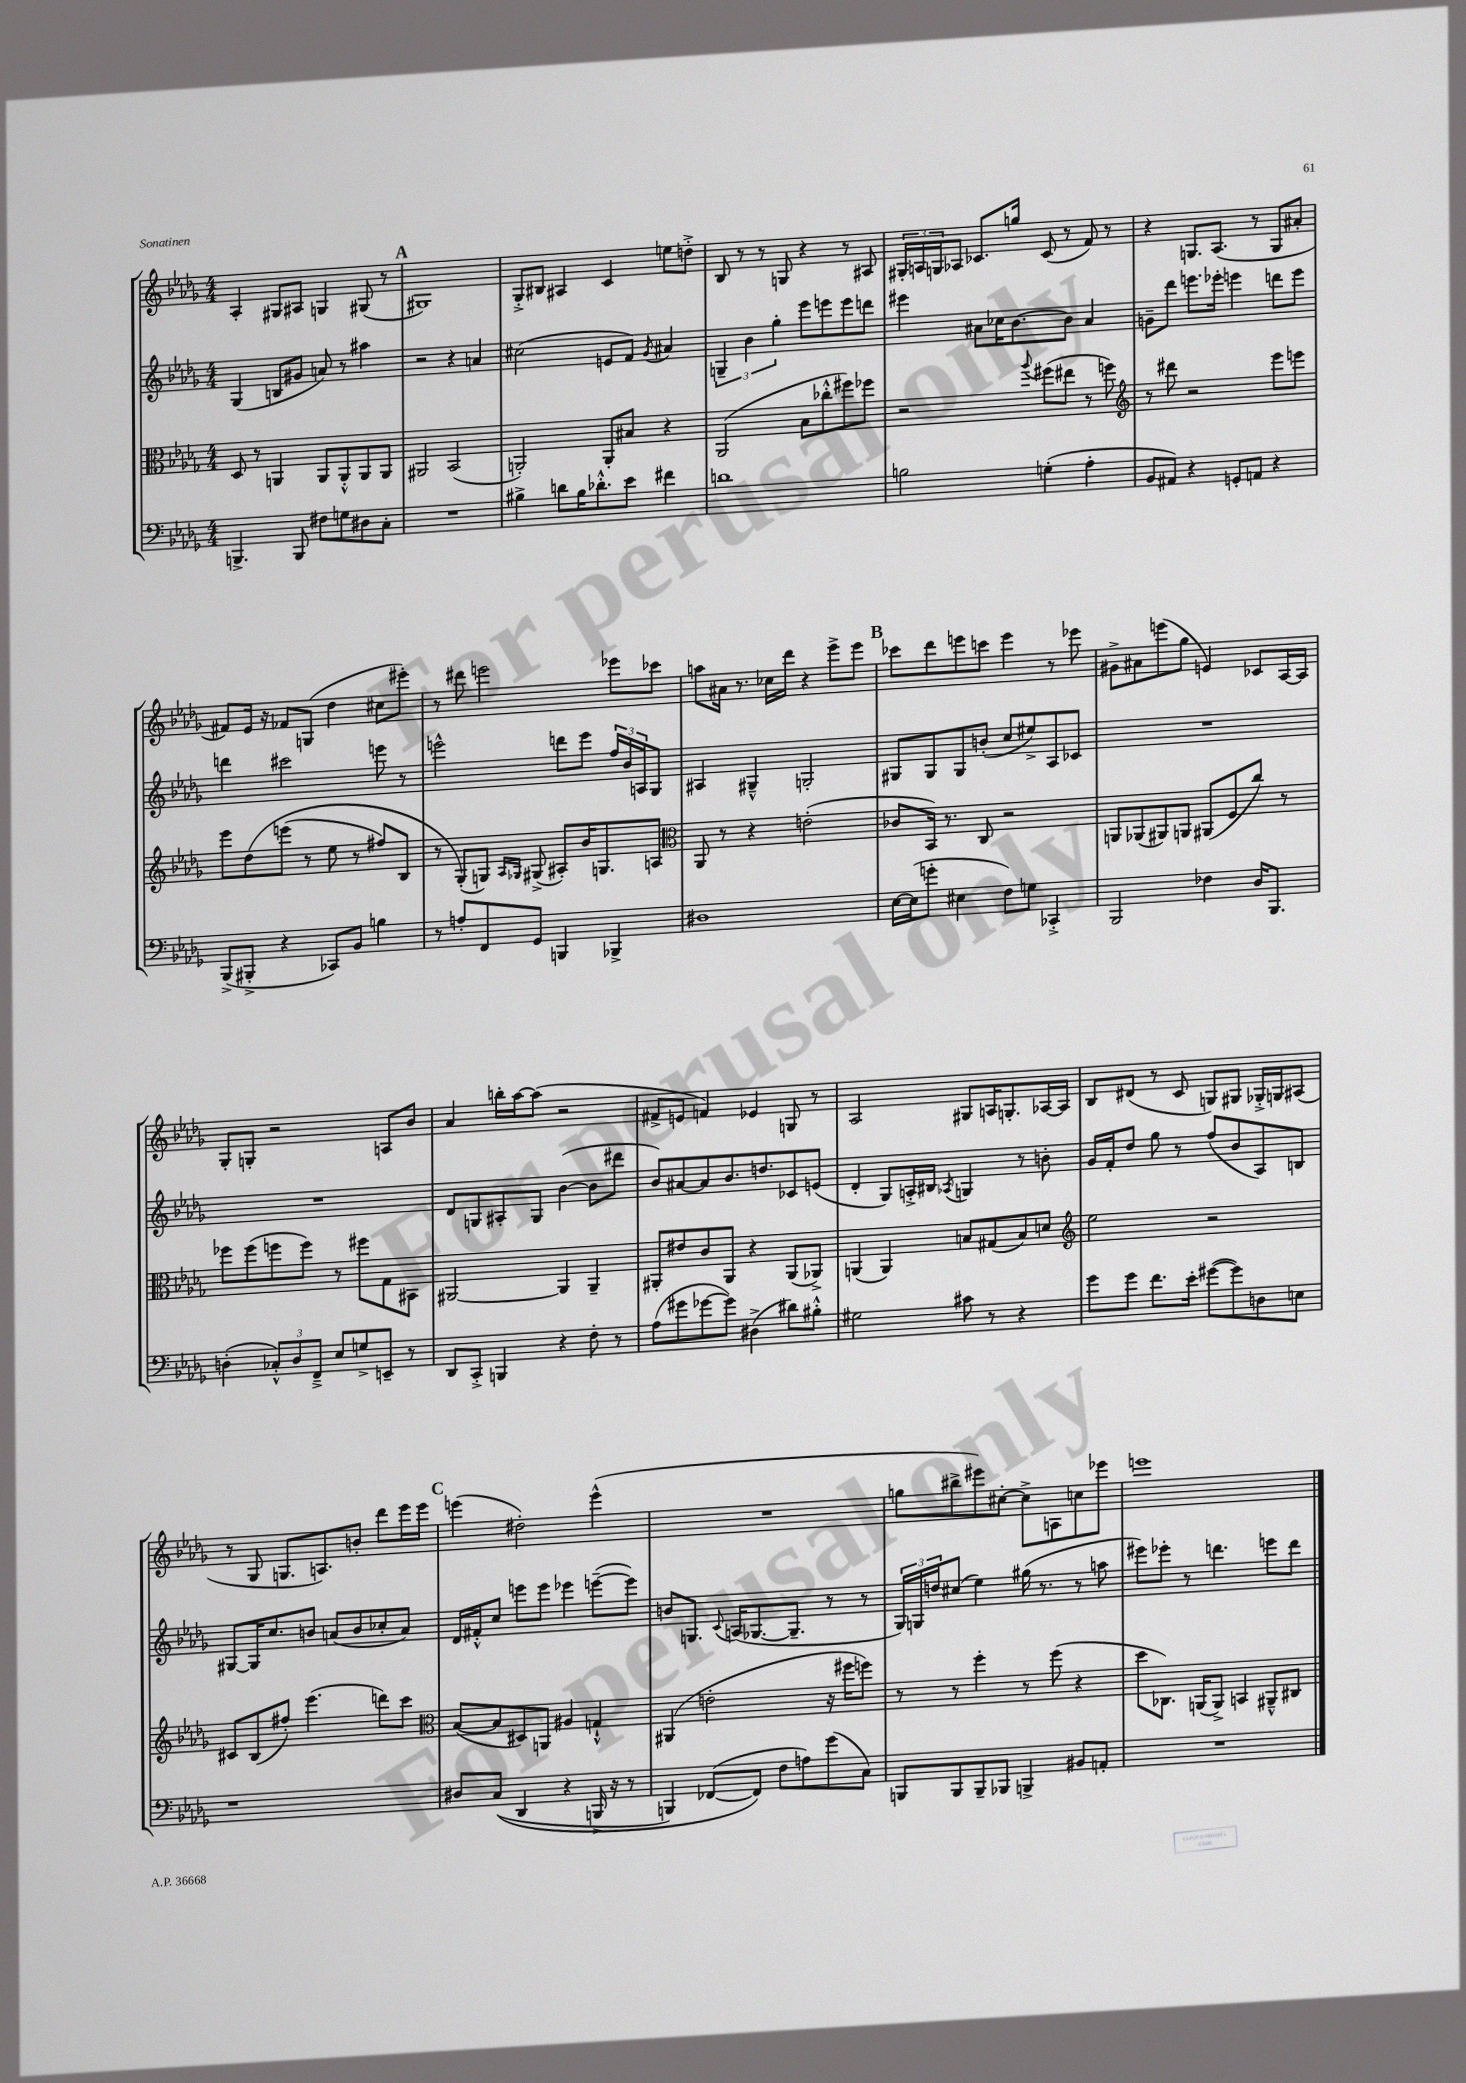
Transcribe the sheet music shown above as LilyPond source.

<<
\new StaffGroup <<
\new Staff = "s0" {
    \clef treble \key des \major \numericTimeSignature \time 4/4
    aes4-. gis8 ais8 g4 gis8( r8 |
    \mark \markup { \bold "A" } gis1) |
    ges8-.-> bis8 ais4 c'4 e''8 d''8-.-> |
    bes8 r8 r8 g8 r4 r8 ais8 |
    \tuplet 3/2 { gis16-. a16 g16 } aes8 ces'8. g''16 ces'8( r8 f'8) r8 |
    r4 g8. aes8.( r8 g8 ais'8-. |
    fis'8) ees'16 r16 fes'8 g8( des''4 cis''8 eis'''8-.) |
    r8 dis'''8 e'''2 ees'''8 ces'''8 |
    a''8 ais'16 r8. ces''16 des'''16 r4 ees'''8-> ees'''8 |
    \mark \markup { \bold "B" } ces'''8 des'''8 e'''8 c'''8 e'''4 r8 ees'''8 |
    gis'8-> ais'8 e'''8( ges''8 e'4) ces'8 aes16~ aes16 |
    ges8-. g8-. r2 a8 bes'8 |
    aes'4 b''16-. aes''16~ aes''8( r2 |
    fis'8-> e'8 f'4) ees'4 g8 r8 |
    aes2 gis8 a16 g8.-. aes16~ aes16 |
    bes8 dis'8( r8 c'8 g8) gis8 ges16-.-> g16 ais8( |
    r8 ges8 g8. a8.) b'8-. des'''8 ees'''16 ees'''16 |
    \mark \markup { \bold "C" } e'''4( dis''2-.) e'''4-^( |
    R1 |
    g''8 bis''8-> eis'''8) cis''8~-. cis''8-> a8 c''8 ees'''8 |
    e'''1 \bar "|." |
}
\new Staff = "s1" {
    \clef treble \key des \major \numericTimeSignature \time 4/4
    ges4( b8 gis'8 a'8) r8 ais''4 |
    \mark \markup { \bold "A" } r2 r4 a'4 |
    cis''2( e'8 f'8) \acciaccatura { ges'8 } ais'4 |
    \tuplet 3/2 { g4-- bes'4 ges''4-. } ees'''8 e'''8 e'''8 d'''8 |
    eis'''4 ais'8 ces''16 bes'8.~ bes'8 ais'4 |
    g'8-- des'''8 e'''8. ees'''16-. e'''4 d'''8 e'''8 |
    d'''4 cis'''2 e'''8 r8 |
    e'''2-^ d'''8 e'''8 \tuplet 3/2 { f''16 bes'16 a16 } ges8 |
    ais4 gis4---^ g2-. |
    \mark \markup { \bold "B" } gis8 gis8 gis8 b'8-.( c''8 eis''8->) aes8 ces'8 |
    R1 |
    R1 |
    des'8 g8 ais8-. g8 bes'4~( bes'8 dis'''8 |
    bes'8) ais'8~ ais'8 bes'8. d''8. ces'8 e'8( |
    des'4-. ges8) a16-.-> bis16 \acciaccatura { aes8 } g4 r8 b'8-. |
    ges'16 f'16-. des''8 ges''8 r8 f''8( bes'8 aes8) b8 |
    gis8~ gis16 c''8. b'8 a'8( b'8 ces''8-. a'8) |
    \mark \markup { \bold "C" } des'16 fis'16-.-^ c''8 e'''8 e'''8 ees'''4 e'''8~--( e'''8) |
    b'8 g8. \appoggiatura { c'8 } a16( ges8.~ ges8.-- r8 r8 |
    \tuplet 3/2 { ges16) g16 d''16 } cis''8( ees''4) gis''16( r8. r8 a''8 |
    eis'''8) ees'''8-. r8 d'''4. e'''8 d'''8 \bar "|." |
}
\new Staff = "s2" {
    \clef alto \key des \major \numericTimeSignature \time 4/4
    des8 r8 a,4 a,8 a,8-.-^ a,8 a,8 |
    \mark \markup { \bold "A" } ais,2 bes,2( |
    a,2-.) a,8-. bis8 r4 |
    aes,2( bes8 ces''8-.-^ fis''8) fes''8 |
    r2 \appoggiatura { aes''8 } fis''8( eis''8 r8 f''8) |
    \clef treble r8 dis'''8 r2 ees'''8 e'''8 |
    ees'''8 des''8\( e'''8( r8 ees''8 r8 fis''8) bes8 |
    r8 ges8-.(\) g8) \grace { aes16 ges16 } gis8->( ais8-.) bes'16 g8. a8 |
    \clef alto aes,8 r8 r4 e'2-.( |
    \mark \markup { \bold "B" } ces'8 bes,16) r8. c8 r2 |
    a,8 aes,8( ais,8) a,8 ais,8( f8 c''8) r8 |
    fes''8 fes''8( f''8 f''8) r8 fis''8 ges8 bis,8 |
    ais,2~ ais,4 ais,4-- |
    ais,8-. eis'8 c'8 ais,8 r4 ais,8( aes,8->) |
    a,4( a,4) b8 gis8( b8) d'8 |
    \clef treble ees''2 r2 |
    cis'8 bes8( fis''8-.) ees'''4.( d'''8) c'''8 |
    \mark \markup { \bold "C" } \clef alto bes8~( bes8 dis8) a,8 ais4 g4-!-^ |
    ais,4( e'2-. r16 fis''16 f''8) |
    r8 r8 f''4-. r8 f''8( r4 |
    des''8 ces8.) a,16( a,8->) b,4 ais,8---^ cis8 \bar "|." |
}
\new Staff = "s3" {
    \clef bass \key des \major \numericTimeSignature \time 4/4
    b,,4.-> b,,8 fis8 g8 dis8 c8-. |
    \mark \markup { \bold "A" } R1 |
    bis4-> d'8 bis16 des'8.-.-^ ees'8 fis'4 |
    d'1 |
    b2 g4-.( aes4-. |
    bes,8 ais,8) r4 g,8-. a,8 r4 |
    bes,,8->( bis,,8-.-> r4 ces,8) bes,8 b4 |
    r8 a8-. f,8 ges,8 b,,4 bes,,4-> |
    dis1 |
    \mark \markup { \bold "B" } ees16~ ees16( g'8-. eis4 f8) g8 ces,4-.-> |
    bes,,2 fes4 des16 bes,,8. |
    d4-.( \tuplet 3/2 { ces8-.-^) d8 f,8---> } ees8 g8-> e,8-- r8 |
    des,8 c,8-.-> b,,4 r4 f8-. r8 |
    aes8( gis'8 ges'8~ ges'8) dis4->( dis'8) bis8-.-^ |
    gis2 cis'8 r8 r4 |
    ges'8 ges'8 f'8. ees'16-. gis'8~( gis'8) d8 e8 |
    r1 |
    \mark \markup { \bold "C" } dis8 c8(\( des,4 r4 b,,16-> r16 r8 |
    b,,4) fes,8~( fes,8\) f8 a8) ges'8( c8) |
    b,,8 b,,8 b,,8-- bes,,8 b,,4-> bis,8 a,8-. |
    R1 \bar "|." |
}
>>
>>
\layout { \context { \Score \remove "Bar_number_engraver" } }
